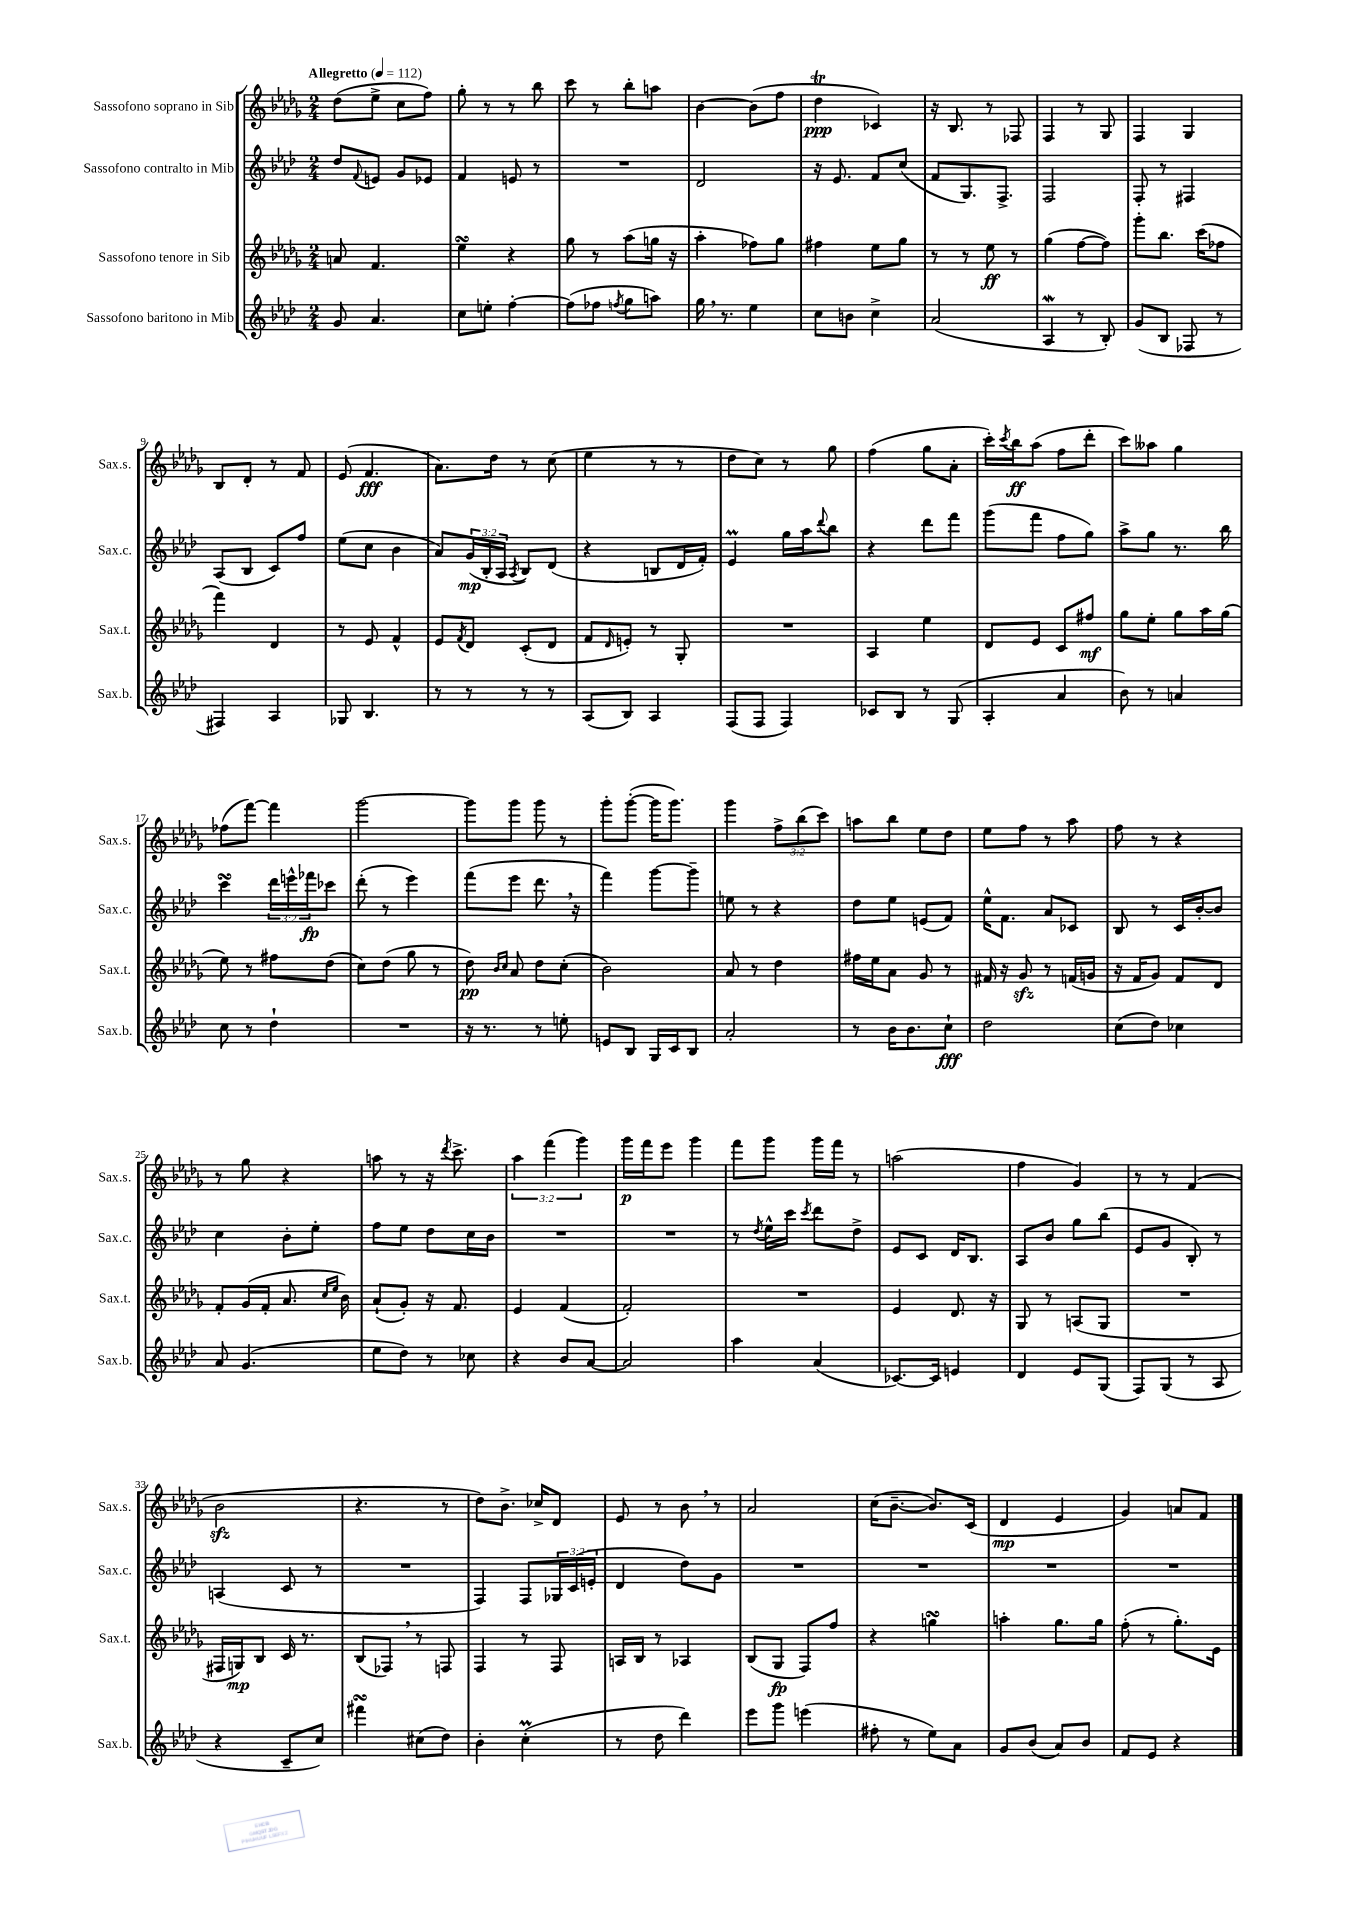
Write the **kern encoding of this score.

**kern	**kern	**kern	**kern
*staff4	*staff3	*staff2	*staff1
*clefG2	*clefG2	*clefG2	*clefG2
*k[b-e-a-d-]	*k[b-e-a-d-g-]	*k[b-e-a-d-]	*k[b-e-a-d-g-]
*M2/4	*M2/4	*M2/4	*M2/4
*MM112	*MM112	*MM112	*MM112
8g	8a	8dd-	(8dd-
.	.	8qqf	.
4.a-	4.f	8e	8ee-^
.	.	8g	8cc
.	.	8e-	8ff)
=	=	=	=
8cc	4ee-	4f	8gg-'
8ee'	.	.	8r
[4ff'	4r	8e	8r
.	.	8r	8bb-
=	=	=	=
(8ff]	8gg-	2r	8ccc
8ff-	8r	.	8r
8qff	.	.	.
8gg	(8aa-	.	8bb-'
8aa)	16gg	.	8aa
.	16r	.	.
=	=	=	=
16gg	4aa-'	2d-	[4b-
8.r	.	.	.
4ee-	8ff-)	.	(8b-]
.	8gg-	.	8ff
=	=	=	=
8cc	4ff#	16r	4dd-
.	.	8.e-	.
8b	.	.	.
4cc^	8ee-	8f	4c-)
.	8gg-	(8cc	.
=	=	=	=
(2a-	8r	8f	16r
.	.	.	8.B-
.	8r	8.G)	.
.	8ee-	.	8r
.	.	8.F^	.
.	8r	.	8F-
=	=	=	=
4A-	(4gg-	2F	4F
8r	[8ff	.	8r
8B-')	8ff])	.	8G-
=	=	=	=
(8g	8ggg-'	8F'	4F
8B-	8.bb-	8r	.
8F-	.	4F#	4G-
.	(16ccc	.	.
8r	8ff-	.	.
=	=	=	=
4F#)	4fff)	(8A-	8B-
.	.	8B-	8d-'
4A-	4d-	8c)	8r
.	.	8ff	8f
=	=	=	=
8G-	8r	(8ee-	(8e-
4.B-	8e-	8cc	4.f
.	4f^^	4b-	.
=	=	=	=
8r	8e-	8a-)	8.a-)
.	8qf	.	.
8r	8d-	(24g	.
.	.	24B-'	.
.	.	.	16dd-
.	.	24A-	.
.	.	8qA-	.
8r	(8c'	8B-)	8r
8r	8d-	(8d-	(8cc
=	=	=	=
(8A-	8f	4r	4ee-
.	16qqd-	.	.
8B-)	8e')	.	.
4A-	8r	8B	8r
.	8G-'	16d-	8r
.	.	16f')	.
=	=	=	=
(8F	2r	4e-	8dd-
8F	.	.	8cc)
4F)	.	16gg	8r
.	.	16aa-	.
.	.	8qqddd-	.
.	.	8bb-	8gg-
=	=	=	=
8c-	4A-	4r	(4ff
8B-	.	.	.
8r	4ee-	8ddd-	8gg-
(8G	.	8fff	8a-'
=	=	=	=
4A-'	8d-	(8ggg	16ccc')
.	.	.	8qccc
.	.	.	16bb-
.	8e-	8fff	(8aa-
4a-	8c	8ff	8ff
.	8ff#	8gg)	8ddd-'
=	=	=	=
8b-)	8gg-	8aa-^	8ccc)
8r	8ee-'	8gg	8aa--
4a	8gg-	8.r	4gg-
.	16aa-	.	.
.	(16gg-	16bb-	.
=	=	=	=
8cc	8ee-)	4ccc	(8ff-
8r	8r	.	[8fff)
4dd-`	8ff#	24ddd-	4fff]
.	.	24eee^^	.
.	.	24fff-	.
.	(8dd-	8ccc-	.
=	=	=	=
2r	8cc)	(8ddd-'	[2ggg-
.	(8dd-	8r	.
.	8gg-	4eee-)	.
.	8r	.	.
=	=	=	=
16r	8dd-)	(8fff	8ggg-]
8.r	.	.	.
.	16qqb-	.	.
.	16qqcc	.	.
.	8a-	8eee-	8ggg-
8r	8dd-	8.ddd-	8ggg-
8ee'	(8cc'	.	8r
.	.	16r	.
=	=	=	=
8e	2b-)	4fff)	8ggg-'
8B-	.	.	([8ggg-'
16G	.	[8ggg	16ggg-]
16c	.	.	8.ggg-)
8B-	.	8ggg~]	.
=	=	=	=
2a-'	8a-	8ee	4ggg-
.	8r	8r	.
.	4dd-	4r	12ff^
.	.	.	(12bb-
.	.	.	12ccc)
=	=	=	=
8r	16ff#	8dd-	8aa
.	16ee-	.	.
16b-	8a-	8ee-	8bb-
8.b-	.	.	.
.	8g-	(8e	8ee-
8cc`	8r	8f)	8dd-
=	=	=	=
2dd-	16f#	16ee-^^	8ee-
.	16r	8.f	.
.	8g-	.	8ff
.	8r	8a-	8r
.	(16f	8c-	8aa-
.	16g	.	.
=	=	=	=
(8cc	16r	8B-	8ff
.	16f	.	.
8dd-)	8g-)	8r	8r
4cc-	8f	16c	4r
.	.	[16b-'	.
.	8d-	8b-]	.
=	=	=	=
8a-	8f'	4cc	8r
(4.g	(16g-	.	8gg-
.	16f'	.	.
.	8.a-	8b-'	4r
.	.	8ee-'	.
.	16qqcc	.	.
.	16qqee-	.	.
.	16b-)	.	.
=	=	=	=
8ee-	(8a-`	8ff	8aa
8dd-)	8g-')	8ee-	8r
8r	16r	8dd-	16r
.	.	.	8qddd-
.	8.f	.	8.ccc^
8cc-	.	16cc	.
.	.	16b-	.
=	=	=	=
4r	4e-	2r	6aa-
.	.	.	(6fff
8b-	(4f	.	.
.	.	.	6ggg-)
[8a-	.	.	.
=	=	=	=
2a-]	2f')	2r	16ggg-
.	.	.	16fff
.	.	.	8eee-
.	.	.	4ggg-
=	=	=	=
4aa-	2r	8r	8fff
.	.	8qdd-	.
.	.	16ee-^^	8ggg-
.	.	16ccc	.
.	.	8qccc	.
(4a-	.	8ddd-	16ggg-
.	.	.	16fff
.	.	8dd-^	8r
=	=	=	=
[8.c-)	4e-	8e-	(2aa
.	.	8c	.
16c-]	.	.	.
4e	8.d-	16d-	.
.	.	8.B-	.
.	16r	.	.
=	=	=	=
4d-	8G-	8A-	4ff
.	8r	8b-	.
8e-	(8A	8gg	4g-)
(8G	8G-	(8bb-	.
=	=	=	=
8F)	2r	8e-	8r
(8G	.	8g	8r
8r	.	8B-')	(4f
8A-	.	8r	.
=	=	=	=
4r	16F#	(4A	2b-
.	16G)	.	.
.	8B-	.	.
8c~	16c	8c	.
.	8.r	.	.
8cc)	.	8r	.
=	=	=	=
4fff#	(8B-	2r	4.r
.	8F-)	.	.
(8cc#	8r	.	.
8dd-)	8F	.	8r
=	=	=	=
4b-'	4F	4F)	8dd-)
.	.	.	8.b-^
(4cc'	8r	8F	.
.	.	.	16cc-^
.	8F	24G-	8d-
.	.	(24c	.
.	.	24e'	.
=	=	=	=
8r	16A	4d-	8e-
.	16B-	.	.
8dd-	8r	.	8r
4ddd-)	4A-	8dd-)	8b-
.	.	8g	8r
=	=	=	=
8eee-	(8B-	2r	2a-
8ggg	8G-	.	.
(4eee	8F)	.	.
.	8ff	.	.
=	=	=	=
8ff#'	4r	2r	(16cc
.	.	.	[8.b-~
8r	.	.	.
8ee-)	4gg	.	8.b-])
8a-	.	.	.
.	.	.	(16c
=	=	=	=
8g	4aa'	2r	4d-
(8b-	.	.	.
8a-)	8.gg-	.	4e-
8b-	.	.	.
.	16gg-	.	.
=	=	=	=
8f	(8ff'	2r	4g-)
8e-	8r	.	.
4r	8.gg-')	.	8a
.	.	.	8f
.	16e-	.	.
==	==	==	==
*-	*-	*-	*-
